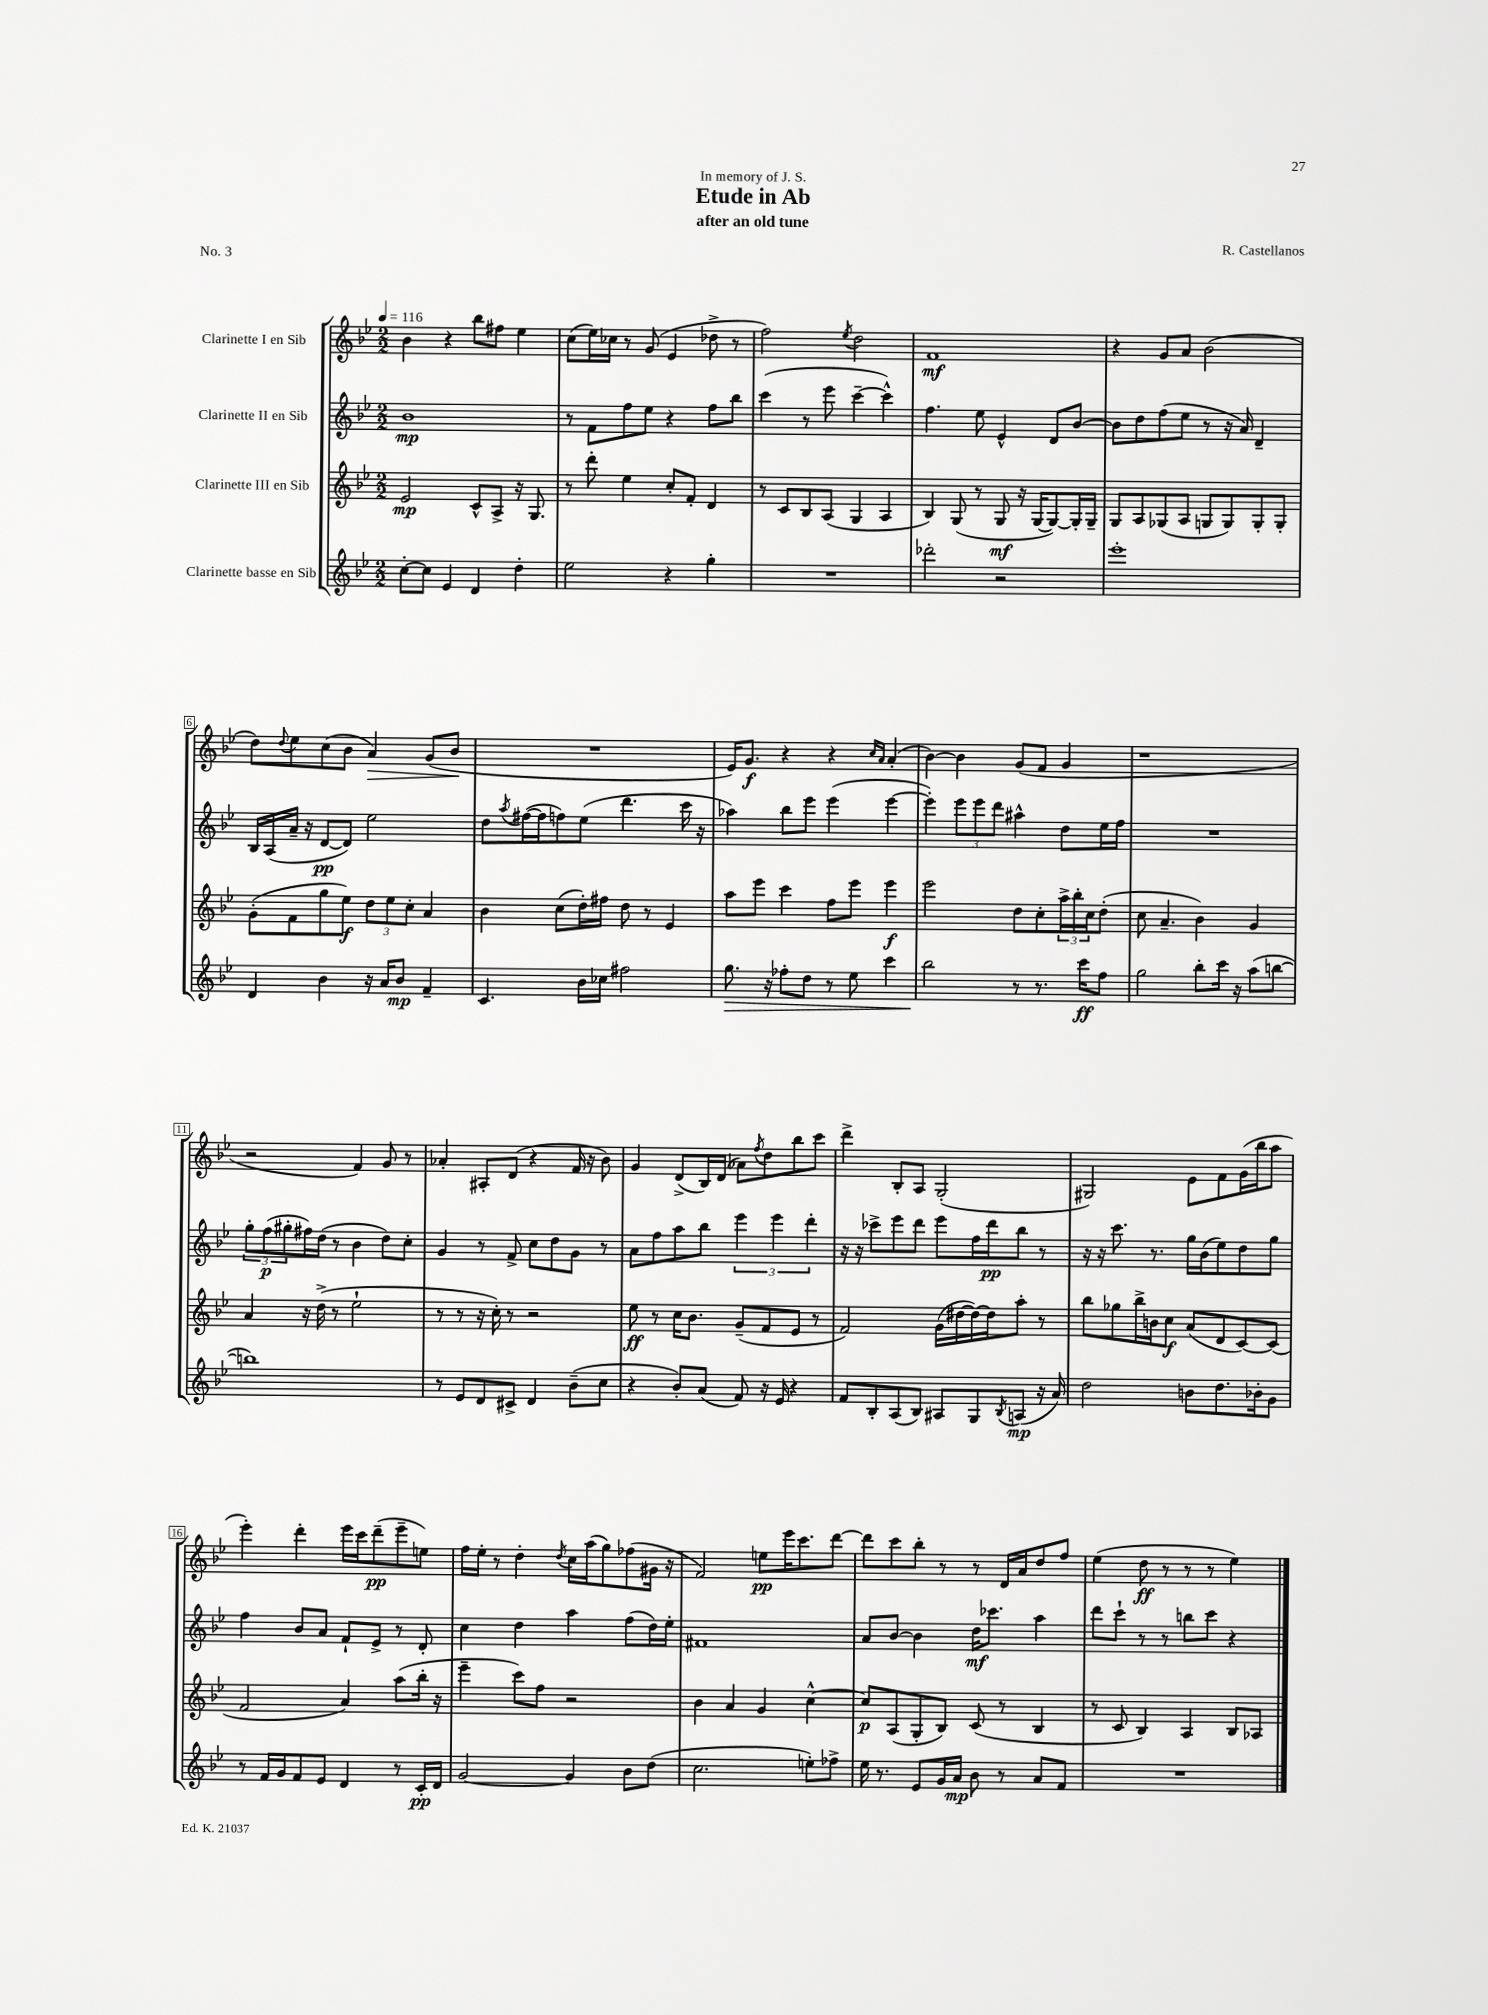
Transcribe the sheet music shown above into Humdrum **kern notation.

**kern	**dynam	**kern	**dynam	**kern	**dynam	**kern	**dynam
*part4	*part4	*part3	*part3	*part2	*part2	*part1	*part1
*staff4	*staff4	*staff3	*staff3	*staff2	*staff2	*staff1	*staff1
*I"Clarinette basse en Sib	*	*I"Clarinette III en Sib	*	*I"Clarinette II en Sib	*	*I"Clarinette I en Sib	*
*clefG2	*	*clefG2	*	*clefG2	*	*clefG2	*
*k[b-e-]	*	*k[b-e-]	*	*k[b-e-]	*	*k[b-e-]	*
*M2/2	*	*M2/2	*	*M2/2	*	*M2/2	*
*MM116	*	*MM116	*	*MM116	*	*MM116	*
=1	=1	=1	=1	=1	=1	=1	=1
[8cc'\L	.	2e-/	mp	1b-	mp	4b-\	.
8cc\J]	.	.	.	.	.	.	.
4e-/	.	.	.	.	.	4r	.
4d/	.	8c^^/L	.	.	.	8bb-\L	.
.	.	8A^/J	.	.	.	8ff#X\J	.
4dd'\	.	16r	.	.	.	4ee-\	.
.	.	8.G/	.	.	.	.	.
=2	=2	=2	=2	=2	=2	=2	=2
2ee-\	.	8r	.	8r	.	(8cc\L	.
.	.	8ddd'\	.	8f\L	.	16ee-\L)	.
.	.	.	.	.	.	16cc-X\JJ	.
.	.	4ee-\	.	8ff\	.	8r	.
.	.	.	.	8ee-\J	.	(8g/	.
4r	.	8cc'/L	.	4r	.	4e-/	.
.	.	8f'/J	.	.	.	.	.
4gg'\	.	4d/	.	8ff\L	.	8dd-X^\	.
.	.	.	.	8bb-\J	.	8r	.
=3	=3	=3	=3	=3	=3	=3	=3
1r	.	8r	.	(4ccc\	.	2ff\)	.
.	.	8c/L	.	.	.	.	.
.	.	8B-/	.	8r	.	.	.
.	.	(8A/J	.	8eee-\	.	.	.
.	.	.	.	.	.	8qee-/	.
.	.	4G/	.	[4ccc~\	.	2dd\	.
.	.	4A/	.	4ccc^^\])	.	.	.
=4	=4	=4	=4	=4	=4	=4	=4
2ddd-X'\	.	4B-/)	.	4.ff\	.	1f	mf
.	.	(8G/	.	.	.	.	.
.	.	8r	.	8ee-\	.	.	.
2r	.	8G/	mf	4e-^^/	.	.	.
.	.	16r	.	.	.	.	.
.	.	[16G/KL	.	.	.	.	.
.	.	8G/_)	.	8d/L	.	.	.
.	.	16G'/L]	.	[8b-/J	.	.	.
.	.	16G~/JJ	.	.	.	.	.
=5	=5	=5	=5	=5	=5	=5	=5
1eee-'	.	8G/L	.	8b-\L]	.	4r	.
.	.	8A/	.	8dd\	.	.	.
.	.	(8G-X/	.	(8ff\	.	8g/L	.
.	.	8A/J	.	8ee-\J	.	8a/J	.
.	.	8Gn/L	.	8r	.	(2b-\	.
.	.	8G/)	.	16r	.	.	.
.	.	.	.	16a/)	.	.	.
.	.	8G'/	.	4d~/	.	.	.
.	.	8G'/J	.	.	.	.	.
!!LO:LB:g=z
=6	=6	=6	=6	=6	=6	=6	=6
4d/	.	(8g'\L	.	16B-/LL	.	8dd\L)	.
.	.	.	.	(16A/	.	.	.
.	.	.	.	.	.	8qqdd/	.
.	.	8f\	.	16a~/JJ	.	8ee-\	.
.	.	.	.	16r	.	.	.
4b-\	.	8gg\	.	[8d/L	pp	(8cc\	.
.	.	8ee-\J)	f	8d/J])	.	8b-\J	.
!	!	!	!	!	!	!	!LO:HP:b
16r	.	12dd\L	.	2ee-\	.	4a/)	>
16a/KL	.	.	.	.	.	.	.
.	.	12ee-\	.	.	.	.	.
8b-/J	mp	.	.	.	.	.	.
.	.	12cc'\J	.	.	.	.	.
4f~/	.	4a/	.	.	.	(8g/L	.
.	.	.	.	.	.	8b-/J	.
.	.	.	.	.	.	.	]
=7	=7	=7	=7	=7	=7	=7	=7
4.c/	.	4b-\	.	8dd\L	.	1r	.
.	.	.	.	8qaa/	.	.	.
.	.	.	.	([16ff#X\L	.	.	.
.	.	.	.	16ff#\J]	.	.	.
.	.	(8cc\L	.	8ffn\)	.	.	.
16b-\LL	.	16dd'\L)	.	(8ee-\J	.	.	.
16cc-X\JJ	.	16ff#X\JJ	.	.	.	.	.
2ff#X\	.	8dd\	.	4.ddd\	.	.	.
.	.	8r	.	.	.	.	.
.	.	4e-/	.	.	.	.	.
.	.	.	.	16ccc\	.	.	.
.	.	.	.	16r	.	.	.
=8	=8	=8	=8	=8	=8	=8	=8
!	!LO:HP:b	!	!	!	!	!	!
8.gg\	>	8aa\L	.	4aa-X\)	.	16e-/KL)	.
.	.	.	.	.	.	8.g/J	f
.	.	8eee-\J	.	.	.	.	.
16r	.	.	.	.	.	.	.
8ff-X'\L	.	4ccc\	.	8bb-\L	.	4r	.
8dd\J	.	.	.	8eee-\J	.	.	.
8r	.	8ff\L	.	(4eee-\	.	4r	.
8ee-\	.	8eee-\J	.	.	.	.	.
.	.	.	.	.	.	16qqcc/LL	.
.	.	.	.	.	.	16qqa/JJ	.
4ccc\	.	4eee-\	f	[4eee-\	.	(4a'/	.
=9	=9	=9	=9	=9	=9	=9	=9
2bb-\	.	2eee-\	.	4eee-'\])	.	[4b-\)	.
.	.	.	.	12eee-\L	.	4b-\]	.
.	.	.	.	12eee-\	.	.	.
.	.	.	.	12ddd\J	.	.	.
8r	]	8dd\L	.	4aa#X^^\	.	(8g/L	.
8.r	.	8cc'\	.	.	.	8f/J	.
.	.	24aa^\L	.	8dd\L	.	4g/	.
.	.	24bb-'\	.	.	.	.	.
16ccc\KL	ff	.	.	.	.	.	.
.	.	24cc\J	.	.	.	.	.
8ff\J	.	(8dd'\J	.	16ee-\L	.	.	.
.	.	.	.	16ff\JJ	.	.	.
=10	=10	=10	=10	=10	=10	=10	=10
2gg\	.	8cc\	.	1r	.	1r	.
.	.	4.a~/	.	.	.	.	.
8bb-'\L	.	4b-\)	.	.	.	.	.
16ccc\Jk	.	.	.	.	.	.	.
16r	.	.	.	.	.	.	.
(8aa\L	.	4g/	.	.	.	.	.
[8bbn\J	.	.	.	.	.	.	.
!!LO:LB:g=z
=11	=11	=11	=11	=11	=11	=11	=11
1bbn])	.	4a/	.	12gg'\L	.	2r	.
.	.	.	.	(12ff\	p	.	.
.	.	.	.	12gg#X'\	.	.	.
.	.	16r	.	16ff#X\L)	.	.	.
.	.	(16dd^\	.	(16dd\JJ	.	.	.
.	.	8r	.	8r	.	.	.
.	.	2ee-`\	.	4b-\	.	4f/)	.
.	.	.	.	8dd\L)	.	8g/	.
.	.	.	.	8cc'\J	.	8r	.
=12	=12	=12	=12	=12	=12	=12	=12
8r	.	8r	.	4g/	.	4a-X'/	.
8e-/L	.	8r	.	.	.	.	.
8d/	.	16r	.	8r	.	8A#X'/L	.
.	.	16cc'\)	.	.	.	.	.
8c#X^/J	.	8r	.	8f^/	.	(8d/J	.
4d/	.	2r	.	8cc\L	.	4r	.
.	.	.	.	8dd\	.	.	.
(8b-~\L	.	.	.	8g\J	.	16f/	.
.	.	.	.	.	.	16r	.
8cc\J	.	.	.	8r	.	8b-\)	.
=13	=13	=13	=13	=13	=13	=13	=13
4r	.	8ee-\	ff	8a\L	.	4g/	.
.	.	8r	.	8ff\	.	.	.
8b-'/L)	.	16cc\KL	.	8aa\	.	(8d^/L	.
.	.	8.b-\J	.	.	.	.	.
(8a/J	.	.	.	8bb-\J	.	16B-/L)	.
.	.	.	.	.	.	(16d/JJ	.
8f/)	.	(8g~/L	.	6eee-\	.	8a-X\L)	.
.	.	.	.	.	.	8qff/	.
16r	.	8f/	.	.	.	8dd\	.
.	.	.	.	6eee-\	.	.	.
16e-/	.	.	.	.	.	.	.
4r	.	8e-/J	.	.	.	8bb-\	.
.	.	.	.	6ddd'\	.	.	.
.	.	8r	.	.	.	8ccc\J	.
=14	=14	=14	=14	=14	=14	=14	=14
8f/L	.	2f/)	.	16r	.	4ddd^\	.
.	.	.	.	16r	.	.	.
8B-'/	.	.	.	8ccc-X^\L	.	.	.
(8A/	.	.	.	8eee-\	.	8B-'/L	.
8B-/J)	.	.	.	8ddd\J	.	8A/J	.
8A#X/L	.	(16g\LL	.	8eee-\L	.	(2G'/	.
.	.	[16dd#X\	.	.	.	.	.
8G/	.	16dd#\_)	.	16ff\L	.	.	.
.	.	16dd#\J]	.	16ddd\J	pp	.	.
8qB-/	.	.	.	.	.	.	.
(8An/J	mp	8aa'\J	.	8bb-\J	.	.	.
16r	.	8r	.	8r	.	.	.
16a/)	.	.	.	.	.	.	.
=15	=15	=15	=15	=15	=15	=15	=15
2dd\	.	8bb-\L	.	16r	.	2G#X/)	.
.	.	.	.	16r	.	.	.
.	.	8gg-X\	.	8.ccc\	.	.	.
.	.	16bb-^\L	.	.	.	.	.
.	.	16bn\J	.	8.r	.	.	.
.	.	8cc\J	f	.	.	.	.
8bn\L	.	(8a/L	.	16gg\LL	.	8e-\L	.
.	.	.	.	(16b-\J	.	.	.
8.dd\	.	8d/	.	8ee-\)	.	8f\	.
.	.	[8c/)	.	8dd\	.	(16g\L	.
16b-X'\k	.	.	.	.	.	16bb-\J	.
8g\J	.	(8c/J]	.	8gg\J	.	8aa\J	.
!!LO:LB:g=z
=16	=16	=16	=16	=16	=16	=16	=16
8r	.	2f/	.	4ff\	.	4eee-'\)	.
16f/LL	.	.	.	.	.	.	.
16g/J	.	.	.	.	.	.	.
8f/	.	.	.	8b-/L	.	4ddd'\	.
8e-/J	.	.	.	8a/J	.	.	.
4d/	.	4a/)	.	8f`/L	.	16eee-\LL	.
.	.	.	.	.	.	16ccc\J	.
.	.	.	.	8e-^/J	.	(8ddd~\	pp
8r	.	(8aa\L	.	8r	.	8eee-~\	.
16c'/LL	pp	16bb-'\Jk	.	8d'/	.	8een\J)	.
16d/JJ	.	16r	.	.	.	.	.
=17	=17	=17	=17	=17	=17	=17	=17
[2g/	.	4eee-~\	.	4cc\	.	16ff\LL	.
.	.	.	.	.	.	16ee-'\JJ	.
.	.	.	.	.	.	8r	.
.	.	8ccc\L)	.	4dd\	.	4dd'\	.
.	.	8ff\J	.	.	.	.	.
.	.	.	.	.	.	8qdd/	.
4g/]	.	2r	.	4aa\	.	16cc\LL	.
.	.	.	.	.	.	(16aa\J	.
.	.	.	.	.	.	8gg\)	.
8b-\L	.	.	.	(8ff\L	.	(8ff-X\	.
(8dd\J	.	.	.	16dd\L)	.	16g#X\Jk	.
.	.	.	.	16ee-'\JJ	.	16r	.
=18	=18	=18	=18	=18	=18	=18	=18
2.cc\	.	4b-\	.	1f#X	.	2f/)	.
.	.	4a/	.	.	.	.	.
.	.	4g/	.	.	.	8een\L	pp
.	.	.	.	.	.	16eee-\K	.
.	.	.	.	.	.	8.ccc\	.
8een'\L)	.	[4cc^^\	.	.	.	.	.
8ff-X^\J	.	.	.	.	.	[8ddd\J	.
=19	=19	=19	=19	=19	=19	=19	=19
16ee-\	.	8cc/L]	p	8a/L	.	8ddd\L]	.
8.r	.	.	.	.	.	.	.
.	.	(8A/	.	[8b-/J	.	8ccc\	.
8e-/L	.	8G'/	.	4b-\]	.	8bb-'\J	.
16g/L	.	8B-/J)	.	.	.	8r	.
16a/JJ	mp	.	.	.	.	.	.
8b-\	.	(8c/	.	16dd\KL	mf	8r	.
.	.	.	.	8.ccc-X\J	.	.	.
8r	.	8r	.	.	.	16d/LL	.
.	.	.	.	.	.	16a/J	.
8a/L	.	4B-/	.	4aa\	.	8dd/	.
8f/J	.	.	.	.	.	8ff/J	.
=20	=20	=20	=20	=20	=20	=20	=20
1r	.	8r	.	8ddd\L	.	(4ee-\	.
.	.	8c/	.	8ccc`\J	.	.	.
.	.	4B-/)	.	8r	.	8dd\	ff
.	.	.	.	8r	.	8r	.
.	.	4A/	.	8bbn\L	.	8r	.
.	.	.	.	8ccc\J	.	8r	.
.	.	8B-/L	.	4r	.	4ee-\)	.
.	.	8A-X/J	.	.	.	.	.
==	==	==	==	==	==	==	==
*-	*-	*-	*-	*-	*-	*-	*-
